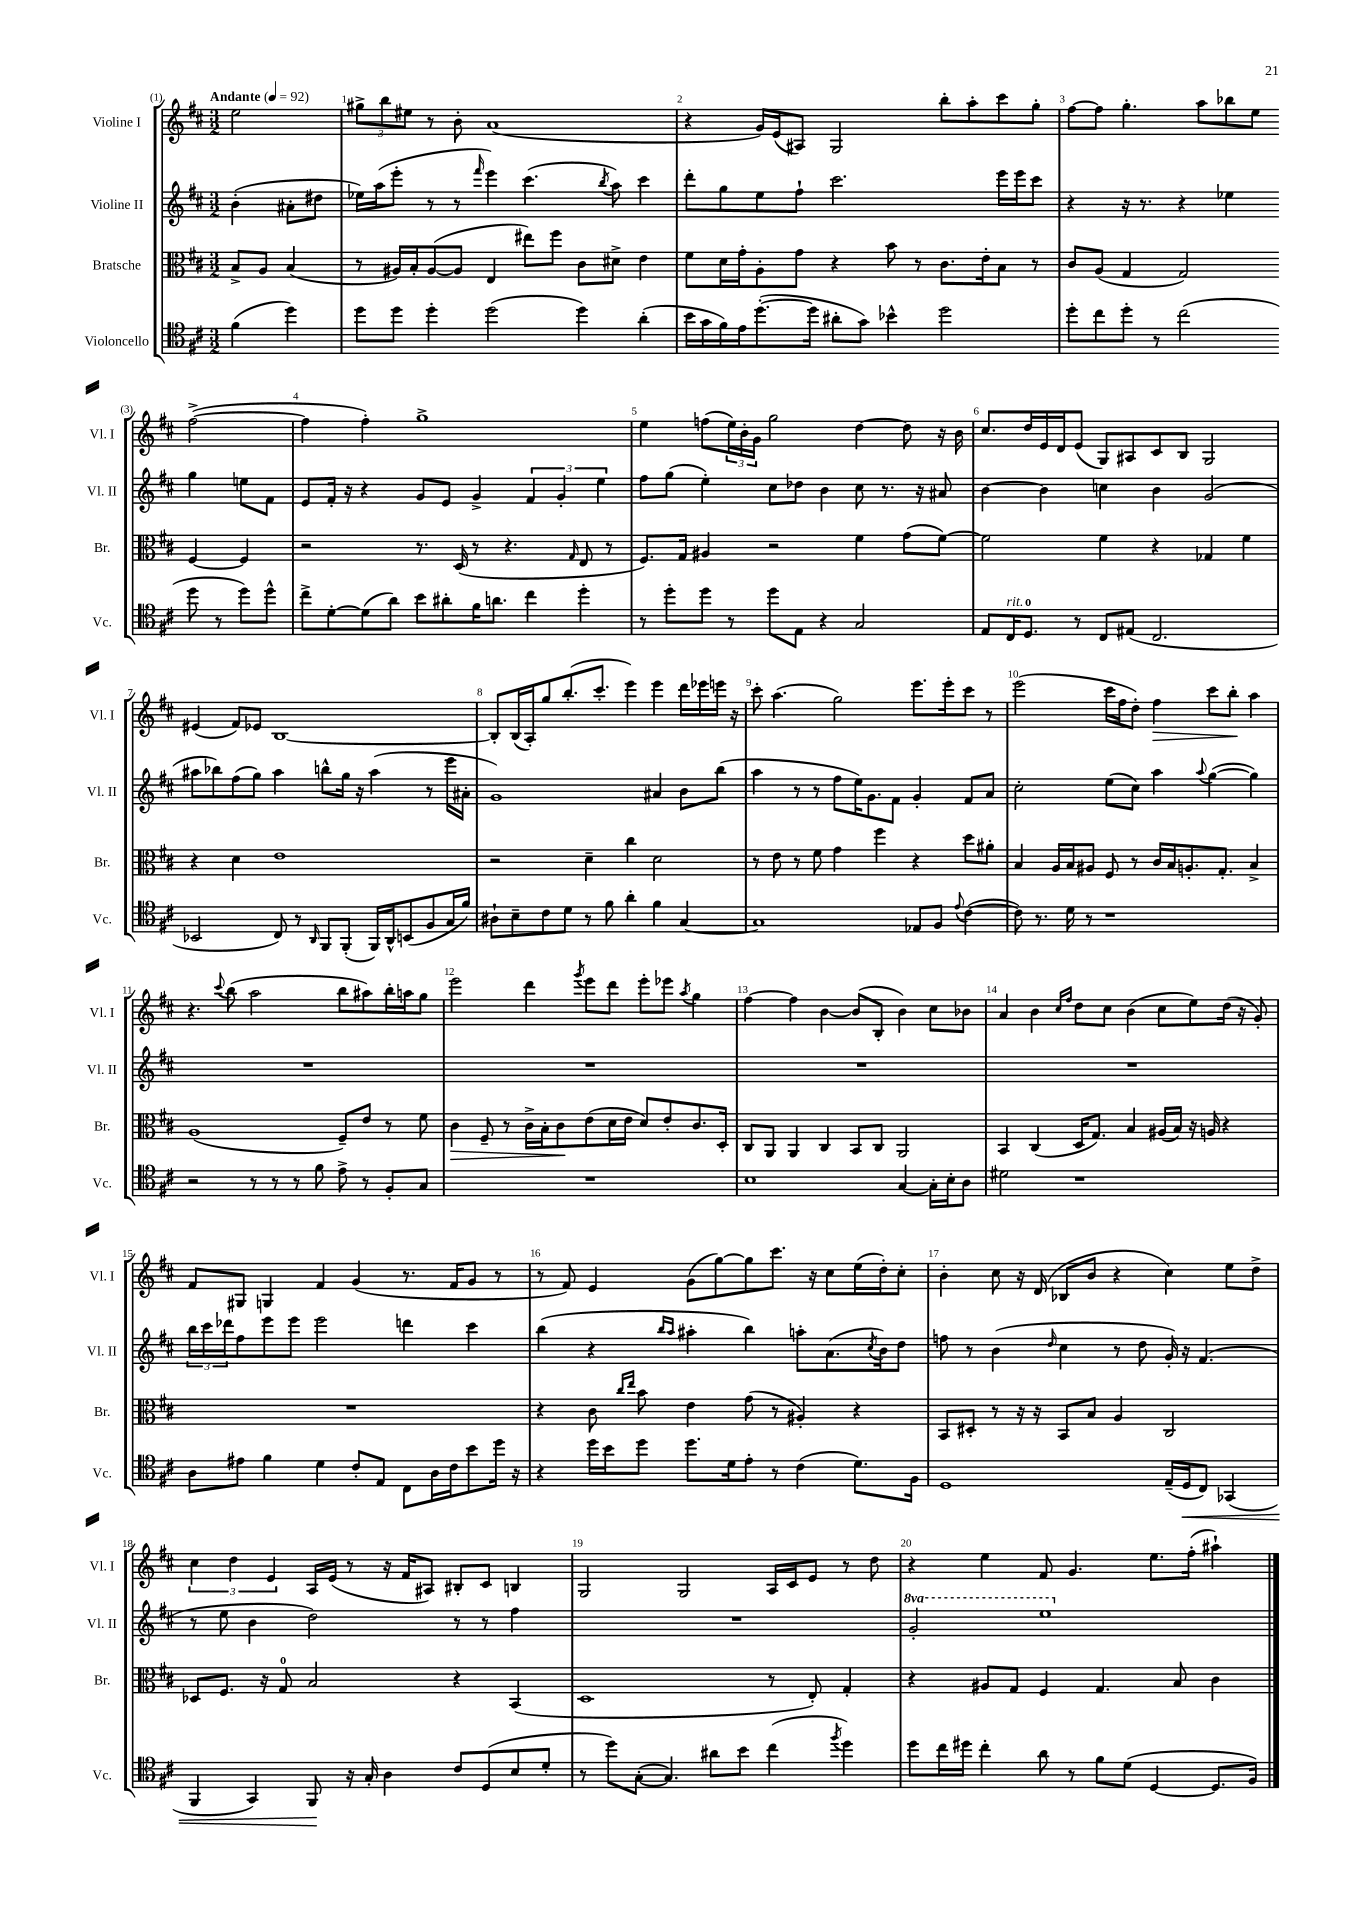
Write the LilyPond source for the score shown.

<<
\new StaffGroup <<
\new Staff = "s0" \with { instrumentName = "Violine I" shortInstrumentName = "Vl. I" } {
    \clef treble \key d \major \numericTimeSignature \time 3/2 \partial 2 \tempo "Andante" 4 = 92
    e''2 |
    \tuplet 3/2 { gis''8-> b''8 eis''8 } r8 b'8-. a'1( |
    r4 g'16) e'16( ais8) g2 b''8-. a''8-. cis'''8 g''8-. |
    fis''8~ fis''8 g''4.-. a''8 bes''8 e''8 fis''2~->( |
    fis''4 fis''4-.) g''1-> |
    e''4 f''8( \tuplet 3/2 { e''16) b'16-. g'16 } g''2 d''4~ d''8 r16 b'16 |
    cis''8. d''16 e'16 d'16 e'8( g8) ais8 cis'8 b8 g2 |
    eis'4( fis'8) ees'8 b1~ |
    b8-. b16( a16-.) g''8 b''8.-.( cis'''8.-. e'''4) e'''4 d'''16 ees'''16 e'''16 r16 |
    cis'''8-. a''4.( g''2) e'''8. e'''16-. cis'''8 r8 |
    e'''2( cis'''16 fis''16 d''8-.) fis''4\> cis'''8 b''8-.\! a''4 |
    r4. \appoggiatura { cis'''8 } b''8( a''2 b''8 ais''8) b''16-. a''16 g''8 |
    e'''2 d'''4 \acciaccatura { g'''8 } e'''8 d'''8 e'''8-. ees'''8 \acciaccatura { a''8 } g''4 |
    fis''4~ fis''4 b'4~ b'8( b8-. b'4) cis''8 bes'8 |
    a'4 b'4 \grace { cis''16 fis''16 } d''8 cis''8 b'4( cis''8 e''8) d''16( r16 g'8-.) |
    fis'8 gis8 g4 fis'4 g'4( r8. fis'16 g'8 r8 |
    r8 fis'8) e'4 g'8( g''8~) g''8 cis'''8. r16 cis''8 e''16( d''16-.) cis''8-. |
    b'4-. cis''8 r16 d'16( bes8 b'8 r4 cis''4) e''8 d''8-> |
    \tuplet 3/2 { cis''4 d''4 e'4 } a16 e'16( r8 r16 fis'16 ais8) bis8-. cis'8 b4 |
    g2 g2 a16 cis'16 e'8 r8 d''8 |
    r4 e''4 fis'8 g'4. e''8. fis''16-.( ais''4-!) \bar "|." |
}
\new Staff = "s1" \with { instrumentName = "Violine II" shortInstrumentName = "Vl. II" } {
    \clef treble \key d \major \numericTimeSignature \time 3/2 \set Staff.ottavationMarkups = #ottavation-simple-ordinals \partial 2
    b'4-.( ais'8-. dis''8 |
    ees''16) a''16( e'''8-. r8 r8 \grace { fis'''16 } e'''4) cis'''4.( \acciaccatura { b''8 } a''8) cis'''4 |
    d'''8-. g''8 e''8 fis''8-! cis'''2. e'''16 e'''16 cis'''8 |
    r4 r16 r8. r4 ees''4 g''4 e''8 fis'8 |
    e'8 fis'16-. r16 r4 g'8 e'8 g'4-> \tuplet 3/2 { fis'4 g'4-. e''4 } |
    fis''8 g''8( e''4-.) cis''8 des''8 b'4 cis''8 r8. r16 ais'8 |
    b'4~ b'4 c''4 b'4 g'2( |
    ais''8 bes''8) fis''8( g''8) ais''4 b''8-^ g''16 r16 ais''4( r8 e'''16 ais'16-. |
    g'1) ais'4 b'8 b''8( |
    a''4 r8 r8 fis''8 e''16) g'8. fis'8 g'4-. fis'8 a'8 |
    cis''2-. e''8( cis''8) a''4 \appoggiatura { a''8 } g''4~( g''4) |
    R1. |
    R1. |
    R1. |
    R1. |
    \tuplet 3/2 { b''16 cis'''16 des'''16 } fis''8 e'''8 e'''8 e'''2 d'''4 cis'''4 |
    b''4( r4 \grace { b''16 a''16 } ais''4-. b''4) a''8-. a'8.( \acciaccatura { cis''8 } b'16) d''8 |
    f''8 r8 b'4( \grace { d''16 } cis''4 r8 d''8 g'16-.) r16 fis'4.( |
    r8 e''8 b'4 d''2) r8 r8 fis''4 |
    R1. |
    \ottava #1 g''2-. e'''1 \ottava #0 \bar "|." |
}
\new Staff = "s2" \with { instrumentName = "Bratsche" shortInstrumentName = "Br." } {
    \clef alto \key d \major \numericTimeSignature \time 3/2 \partial 2
    b8-> a8 b4( |
    r8 ais16) b16-. ais8~( ais8 e4 eis''8) fis''8 cis'8 dis'8-> e'4 |
    fis'8 d'16 g'16-. a8-. g'8 r4 b'8 r8 cis'8. e'16-. b8 r8 |
    cis'8 a8( g4 g2) fis4~ fis4 |
    r2 r8. d16( r8 r4. \grace { g16 } e8 r8 |
    fis8.) g16 ais4 r2 fis'4 g'8( fis'8~) |
    fis'2 fis'4 r4 ges4 fis'4 |
    r4 d'4 e'1 |
    r2 d'4-- cis''4 d'2 |
    r8 e'8 r8 fis'8 g'4 fis''4 r4 d''8 ais'8-. |
    b4 a16 b16 ais8 fis8 r8 cis'16 b16 a8.-. g8.-. b4-> |
    a1( fis8--) e'8 r8 fis'8 |
    cis'4\> fis8-- r8 cis'16-> b16-. cis'8\! e'8( d'16 e'16 d'8) e'8-. cis'8. d16-. |
    cis8 a,8 a,4 cis4 b,8 cis8 a,2 |
    b,4 cis4( d16 g8.) b4 ais16( b16) r16 a16 r4 |
    R1. |
    r4 cis'8 \grace { cis''16 e''16 } b'8 e'4 g'8( r8 ais4-.) r4 |
    b,8 dis8-. r8 r16 r16 b,8 b8 a4 cis2 |
    des8 fis8. r16 g8-0 b2 r4 b,4( |
    d1 r8 e8-.) g4-. |
    r4 ais8 g8 fis4 g4. b8 cis'4 \bar "|." |
}
\new Staff = "s3" \with { instrumentName = "Violoncello" shortInstrumentName = "Vc." } {
    \clef tenor \key d \major \numericTimeSignature \time 3/2 \partial 2
    fis'4( d''4) |
    d''8 d''8 d''4-. d''2( d''4) a'4-.( |
    b'16 g'16 fis'16) e'16 d''8.~-.( d''16 ais'8-. g'8) bes'4-^ d''2 |
    d''8-. cis''8 d''8-. r8 cis''2( d''8 r8 d''8) d''8-^ |
    cis''8-> d'8~-. d'8( a'8) b'8 ais'8-. fis'16 a'8. cis''4 d''4-. |
    r8 d''8-. d''8 r8 d''8 e8 r4 g2 |
    e8 cis16^\markup { \italic "rit." } d8.-0 r8 cis8 eis8( cis2. |
    bes,2 cis8) r8 \grace { a,16 } fis,8 fis,8-.( fis,16) a,16-^ b,8( fis8 g16 fis'16) |
    ais8-! b8-- cis'8 d'8 r8 fis'8 a'4-. fis'4 g4~ |
    g1 ees8 fis8 \appoggiatura { e'8 } cis'4~( |
    cis'8) r8. d'16 r8 r1 |
    r2 r8 r8 r8 fis'8 e'8-> r8 fis8-. g8 |
    R1. |
    b1 g4~ g16-. b16-. a8 |
    dis'2 r1 |
    a8 eis'8 fis'4 d'4 cis'8-. e8 cis8 a16 cis'16 b'8 d''16 r16 |
    r4 d''16 b'16 d''8 d''8. d'16 e'8-. r8 cis'4( d'8.) fis16 |
    d1 e16--( d16\< cis8) ges,4( |
    fis,4 g,4) fis,8\! r16 g16-. a4 cis'8 d8( b8 d'8-. |
    r8 d''8) g8~-.( g4.) ais'8 b'8 cis''4( \acciaccatura { fis''8 } d''4) |
    d''8 cis''16 dis''16 cis''4-. a'8 r8 fis'8 d'8( d4~ d8. fis16) \bar "|." |
}
>>
>>
\layout { \context { \Score \override BarNumber.break-visibility = ##(#f #t #t) barNumberVisibility = #all-bar-numbers-visible } }
